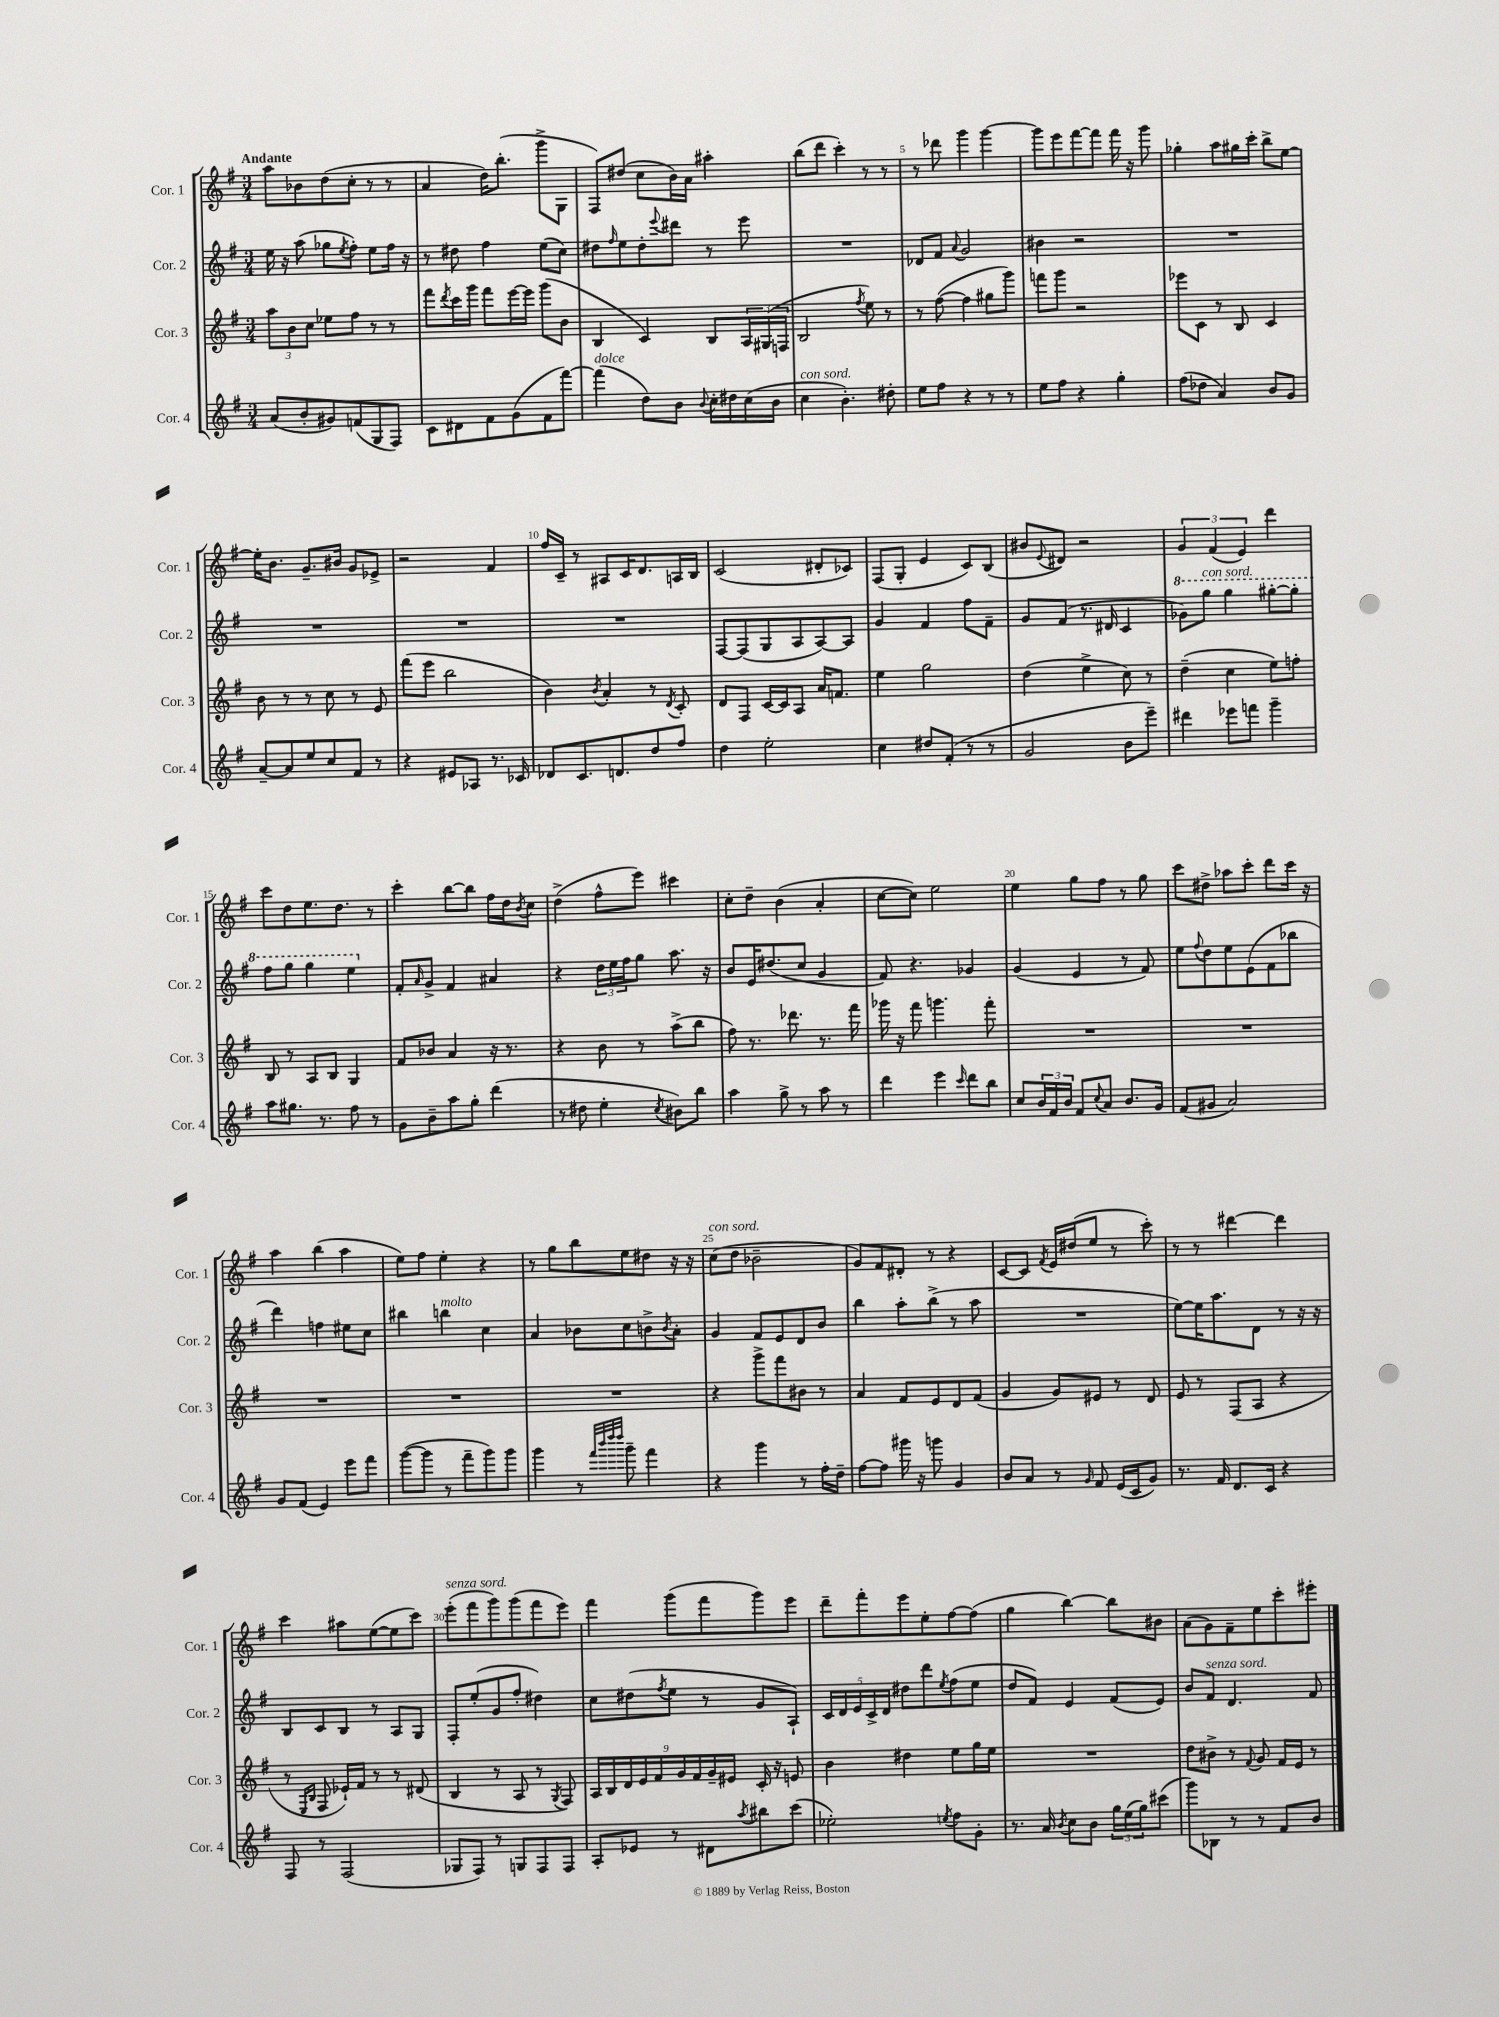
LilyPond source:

<<
\new StaffGroup <<
\new Staff = "s0" \with { instrumentName = "Cor. 1" shortInstrumentName = "Cor. 1" } {
    \clef treble \key g \major \numericTimeSignature \time 3/4 \tempo "Andante"
    a''8 bes'8 d''8( c''8-. r8 r8 |
    a'4 d''16) b''8.-.( g'''8-> g8 |
    fis8) dis''8( c''8 b'16) a'16 ais''4-. |
    b''8( d'''8 c'''4-.) r8 r8 |
    r8 des'''8 g'''4 g'''4~ |
    g'''8 e'''8 fis'''8~ fis'''8 fis'''16 r16 g'''8 |
    ges''4-. a''8 gis''16 c'''16-. b''8-> e''8~ |
    e''16-. b'8. g'8.-- bis'16 g'8 ees'8-> |
    r2 fis'4 |
    fis''16 c'16-- r8 ais8 c'16 d'8. a16 b16 |
    c'2( dis'8-. ces'8) |
    fis8( g8-. e'4 c'8) b8( |
    bis'8 \appoggiatura { e'8 } dis'8) r2 |
    \tuplet 3/2 { g'4 fis'4( e'4) } d'''4 |
    c'''8 d''8 e''8. d''8. r8 |
    c'''4-. b''8~ b''8 fis''16 d''16 \acciaccatura { b'8 } c''8 |
    d''4->( fis''8-^ e'''8) cis'''4 |
    c''8-. d''8-- b'4( a'4-. |
    c''8~ c''8) e''2 |
    e''4 g''8 fis''8 r8 g''8 |
    c'''8 dis''8-> aes''8 c'''8-. d'''8 c'''16 r16 |
    a''4 b''4( a''4 |
    e''8) fis''8 e''4-. r4 |
    r8 g''8 b''8 e''8 dis''8 r16 r16 |
    c''8^\markup { \italic "con sord." }( d''8 bes'2-- |
    g'8) fis'8 dis'8-. r8 r4 |
    c'8~ c'8 \acciaccatura { fis'8 } e'16 dis''16( e''8 r8 c'''8-.) |
    r8 r8 dis'''4~ dis'''4 |
    c'''4 ais''8 e''8~( e''8 c'''8) |
    e'''8-.^\markup { \italic "senza sord." }( fis'''8 g'''8) g'''8( fis'''8 e'''8) |
    fis'''4 g'''8( fis'''8 g'''8) e'''8 |
    d'''8-- fis'''8-. e'''8 e''8-. fis''8~ fis''8( |
    g''4 b''4~) b''8 bis'8 |
    a'8( g'8) fis'8-- e''8 c'''8-. eis'''8-. \bar "|." |
}
\new Staff = "s1" \with { instrumentName = "Cor. 2" shortInstrumentName = "Cor. 2" } {
    \clef treble \key g \major \numericTimeSignature \time 3/4
    e''16 r16 a''8( ges''8 \acciaccatura { e''8 } fis''8-.) e''8 fis''16 r16 |
    r8 dis''8 fis''4 e''8( c''8) |
    dis''8 \grace { fis''16 } e''8 dis''8-. \appoggiatura { e'''8 } dis'''8 r8 e'''8 |
    R2. |
    des'8 fis'8 \appoggiatura { a'8 } g'2 |
    bis'4 r2 |
    R2. |
    R2. |
    R2. |
    R2. |
    fis8~ fis8( g8 a8 a8~) a8 |
    g'4 fis'4 fis''8 fis'8-- |
    g'8 fis'8( r8. dis'16 c'4 |
    \ottava #1 ges''8) g'''8^\markup { \italic "con sord." } g'''4 gis'''8~-. gis'''8-. |
    fis'''8 g'''8 g'''4 e'''4 \ottava #0 |
    fis'8-. \grace { a'16 } g'8-> fis'4 ais'4 |
    r4 \tuplet 3/2 { d''16 e''16 fis''16 } g''8 a''8. r16 |
    b'8 e'16 dis''8.( c''8 g'4 |
    fis'8) r4. ges'4 |
    g'4( e'4 r8 fis'8) |
    e''8 \appoggiatura { fis''8 } d''8 e''8 e'8( fis'8 bes''8 |
    d'''4) f''4 eis''8 c''8 |
    bis''4 b''4^\markup { \italic "molto" } c''4 |
    a'4 bes'8 c''8 b'8-> \acciaccatura { b'8 } a'8-. |
    g'4 fis'8 e'8 d'8 b'8 |
    b''4 a''8-. b''8->( r8 a''8 |
    R2. |
    e''8~) e''16 a''8. d'8 r8 r16 r16 |
    b8 c'8 b8 r8 a8 g8 |
    fis8-. e''8-.( g'8 fis''8-. dis''4) |
    c''8 dis''8( \acciaccatura { fis''8 } e''8 r8 g'8 a8-!) |
    \tuplet 5/4 { c'16 d'16 e'16 c'16-> d'16 } dis''8 d'''8 \acciaccatura { e''8 } fis''8( e''8 |
    d''8 fis'8) e'4 fis'8( e'8) |
    b'8 fis'8^\markup { \italic "senza sord." } d'4. fis'8 \bar "|." |
}
\new Staff = "s2" \with { instrumentName = "Cor. 3" shortInstrumentName = "Cor. 3" } {
    \clef treble \key g \major \numericTimeSignature \time 3/4
    \tuplet 3/2 { a''8 b'8 c''8 } ees''8 fis''8 r8 r8 |
    fis'''8 \acciaccatura { d'''8 } c'''16 g'''16 fis'''8 e'''16~ e'''16 g'''8( b'8 |
    b4 c'4) b8 \tuplet 3/2 { a16 gis16( f16 } |
    b2 \acciaccatura { fis''8 } e''8) r8 |
    r8 fis''8~( fis''4 gis''8 g'''8) |
    f'''8 g'''8 r2 |
    ees'''8 c'8 r8 b8 c'4 |
    b'8 r8 r8 c''8 r8 e'8 |
    fis'''8( e'''8 b''2 |
    b'4) \acciaccatura { b'8 } a'4-. r8 \acciaccatura { d'8 } c'8-. |
    d'8 fis8 c'16~ c'16 a8 a'16 f'8. |
    e''4 g''2 |
    d''4( e''4-> c''8) r8 |
    d''4--( c''4 e''8) f''8-. |
    b8 r8 a8 b8 g4 |
    fis'8 bes'8 a'4 r16 r8. |
    r4 b'8 r8 a''8->( b''8 |
    fis''8) r8. des'''8. r8. fis'''16 |
    ges'''16 r16 fis'''8 g'''4. fis'''8-. |
    R2. |
    R2. |
    R2. |
    R2. |
    R2. |
    r4 g'''8-> fis'''8 bis'8 r8 |
    a'4 fis'8 e'8 d'8 fis'8( |
    g'4 g'8) eis'8 r8 d'8 |
    e'8 r8 fis8( a8 r4 |
    r8 \grace { e16 b16 } fis8 ees'16-!) fis'16 r8 r8 dis'8( |
    b4 r8 a8 r8 \acciaccatura { g8 } fis8) |
    \tuplet 9/8 { a16 b16 d'16 e'16 fis'16 g'16 fis'16 g'16-- eis'16 } c'16-. r16 e'8 |
    b'4 dis''4 e''8 g''16 e''16 |
    R2. |
    d''8 bis'8-> r8 \appoggiatura { fis'8 } g'8 fis'16 e'16 r8 \bar "|." |
}
\new Staff = "s3" \with { instrumentName = "Cor. 4" shortInstrumentName = "Cor. 4" } {
    \clef treble \key g \major \numericTimeSignature \time 3/4
    a'8( b'8-. gis'8) f'8( g8 fis8) |
    c'8 dis'8 fis'8 g'8( fis'8 fis'''8~) |
    fis'''4^\markup { \italic "dolce" }( d''8) b'8 \appoggiatura { b'8 } c''16-. dis''16 c''16( b'16 |
    c''4^\markup { \italic "con sord." } b'4.-.) dis''8-. |
    e''8 fis''8 r4 r8 r8 |
    e''8 fis''8 r4 g''4-. |
    fis''8( des''8 a'4) b'8 g'8 |
    a'8~-- a'8 e''8 c''8 fis'8 r8 |
    r4 eis'8 aes8 r8. ces'16 |
    des'8 c'8. d'8. d''8 fis''8 |
    d''4 e''2-. |
    c''4 dis''8 fis'8-.( r8 r8 |
    g'2 b'8 e'''8--) |
    dis'''4 ees'''8 f'''8 g'''4-- |
    a''8 gis''8. r8. fis''8 r8 |
    g'8 b'8-- a''8 g''8-. d'''4( |
    r8 dis''8 e''4-. \acciaccatura { c''8 } bis'8) b''8 |
    a''4 g''8-> r8 a''8 r8 |
    d'''4 e'''4 \grace { c'''16 } d'''8 b''8 |
    c''8 \tuplet 3/2 { b'16 fis'16 b'16 } fis'8 \appoggiatura { c''8 } a'8 b'8. g'16 |
    fis'8( gis'8 a'2) |
    g'8 fis'8( e'4) e'''8 fis'''8 |
    g'''8~( g'''8 r8 fis'''8-- g'''8) g'''8 |
    g'''4 r8 \grace { fis'''32 b'''32 d''''32 d''''32 } g'''8-- fis'''4 |
    r4 g'''4 r8 fis''16-. d''16-- |
    fis''8~ fis''8 gis'''16 r16 g'''8 g'4 |
    b'8 a'8 r8 \grace { g'16 } fis'8 e'16( c'16 g'8) |
    r8. fis'16 d'8. c'16 r4 |
    fis8 r8 fis2( |
    ges8 fis8) r8 g8 fis8 fis8 |
    a8-. ees'8 r8 dis'8 \acciaccatura { a''8 } bis''8 c'''8( |
    ees''2-.) \acciaccatura { e''8 } fis''8 g'8-. |
    r8. a'16 \acciaccatura { b'8 } c''8 b'8 \tuplet 3/2 { g''16 e''16( g''16) } cis'''8( |
    g'''8) bes8 r8 r8 fis'8 b'8 \bar "|." |
}
>>
>>
\layout { \context { \Score \override BarNumber.break-visibility = ##(#f #t #t) barNumberVisibility = #(every-nth-bar-number-visible 5) } }
